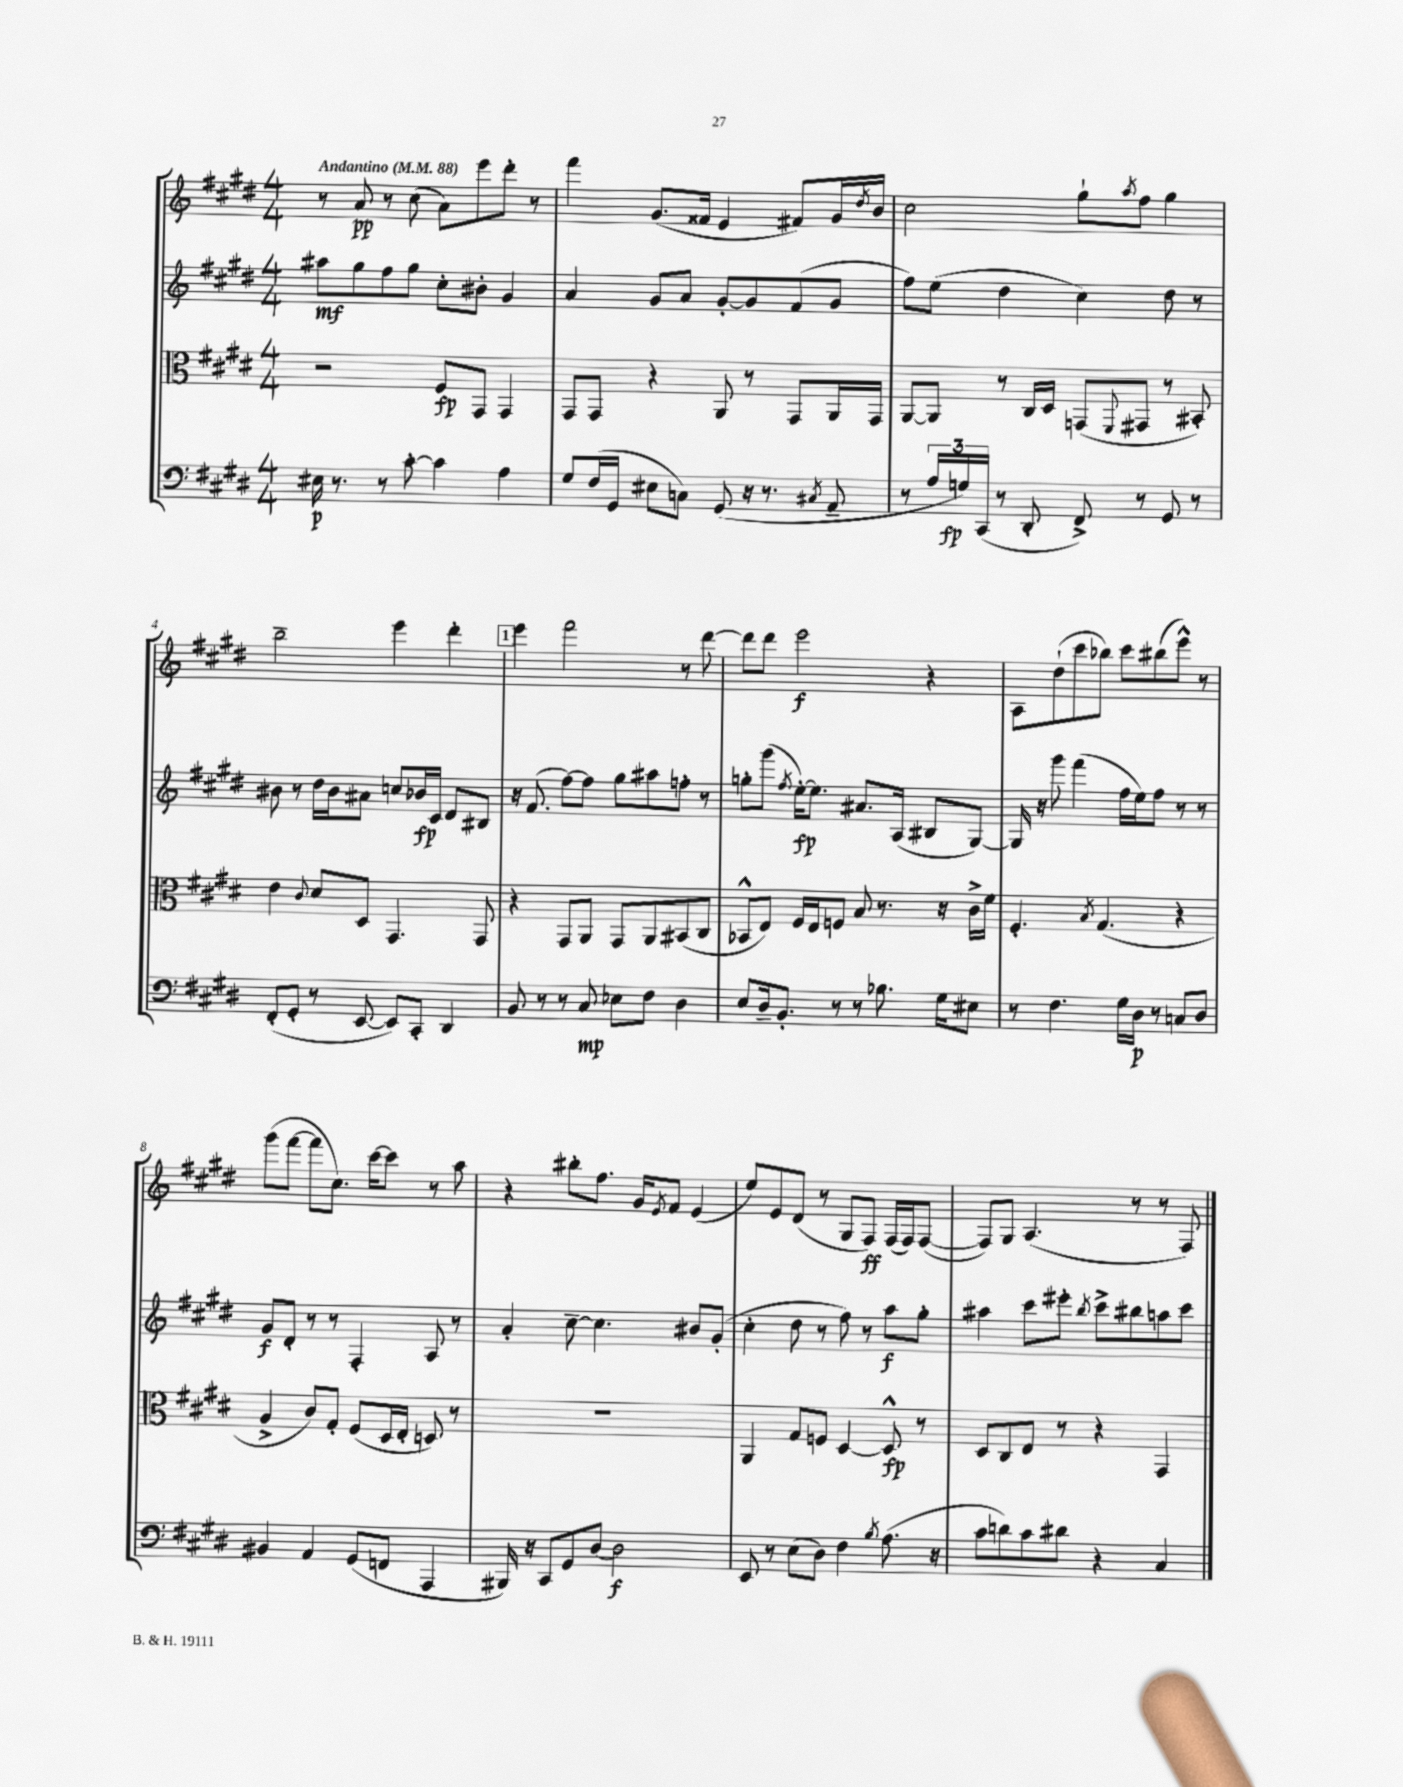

**kern	**dynam	**kern	**dynam	**kern	**dynam	**kern	**dynam
*part4	*part4	*part3	*part3	*part2	*part2	*part1	*part1
*staff4	*staff4	*staff3	*staff3	*staff2	*staff2	*staff1	*staff1
*clefF4	*	*clefC3	*	*clefG2	*	*clefG2	*
*k[f#c#g#d#]	*	*k[f#c#g#d#]	*	*k[f#c#g#d#]	*	*k[f#c#g#d#]	*
*M4/4	*	*M4/4	*	*M4/4	*	*M4/4	*
*MM88	*	*MM88	*	*MM88	*	*MM88	*
=1	=1	=1	=1	=1	=1	=1	=1
!	!	!	!	!	!	!LO:TX:a:B:t=Andantino	!
16E#X\	p	2r	.	8aa#X\L	mf	8r	.
8.r	.	.	.	.	.	.	.
.	.	.	.	8gg#\	.	8a/	pp
8r	.	.	.	8ff#\	.	8r	.
[8c#'\	.	.	.	8gg#\J	.	(8cc#\	.
4c#\]	.	8F#/L	fp	8cc#'\L	.	8a\L)	.
.	.	8GG#/J	.	8b#X'\J	.	8eee\	.
4A\	.	4GG#/	.	4g#/	.	8ddd#'\J	.
.	.	.	.	.	.	8r	.
=2	=2	=2	=2	=2	=2	=2	=2
8G#/L	.	8GG#/L	.	4a/	.	4fff#\	.
(16F#/L	.	8GG#/J	.	.	.	.	.
16GG#/JJ	.	.	.	.	.	.	.
8E#X\L	.	4r	.	8g#/L	.	(8.g#/L	.
8Cn\J)	.	.	.	8a/J	.	.	.
.	.	.	.	.	.	16f##X/Jk	.
(8GG#/	.	8AA/	.	[8g#'/L	.	4e/	.
16r	.	8r	.	8g#/]	.	.	.
8.r	.	.	.	.	.	.	.
.	.	8GG#/L	.	(8f#/	.	8f#X/L)	.
8qC#X/	.	.	.	.	.	.	.
8AA~/	.	16AA/L	.	8g#/J	.	16g#/L	.
.	.	.	.	.	.	8qdd#/	.
.	.	16GG#/JJ	.	.	.	16b/JJ	.
=3	=3	=3	=3	=3	=3	=3	=3
8r	.	[8AA/L	.	8ff#\L)	.	2cc#\	.
24A/LL	.	8AA/J]	.	(8ee\J	.	.	.
24Gn/)	fp	.	.	.	.	.	.
(24CC#/JJ	.	.	.	.	.	.	.
8r	.	8r	.	4dd#\	.	.	.
8DD#'/	.	16C#/LL	.	.	.	.	.
.	.	16D#/JJ	.	.	.	.	.
8FF#^/)	.	(8GGn/L	.	4cc#\)	.	8gg#`\L	.
.	.	8qqFF#/	.	.	.	8qaa/	.
8r	.	8GG#X/J	.	.	.	8ff#\J	.
8GG#/	.	8r	.	8dd#\	.	4gg#\	.
8r	.	8BB#X'/)	.	8r	.	.	.
!!LO:LB:g=z
=4	=4	=4	=4	=4	=4	=4	=4
(8FF#'/L	.	4e\	.	8b#X\	.	2bb~\	.
8GG#'/J	.	.	.	8r	.	.	.
.	.	8qqc#/	.	.	.	.	.
8r	.	8d#/L	.	16dd#\LL	.	.	.
.	.	.	.	16b#\J	.	.	.
[8EE/	.	8D#/J	.	8a#X\J	.	.	.
8EE/L])	.	4.GG#/	.	8ccn/L	.	4eee\	.
8CC#'/J	.	.	.	16b-X/L	fp	.	.
.	.	.	.	16c#/JJ	.	.	.
4DD#/	.	.	.	8d#/L	.	4ddd#'\	.
.	.	8GG#/	.	8B#X/J	.	.	.
!!LO:REH:place=s1:t=1
=5	=5	=5	=5	=5	=5	=5	=5
8BB/	.	4r	.	16r	.	4eee\	.
.	.	.	.	(8.f#/	.	.	.
8r	.	.	.	.	.	.	.
8r	.	8GG#/L	.	[8ff#\L)	.	2fff#\	.
8C#/	mp	8AA/J	.	8ff#\J]	.	.	.
8E-X\L	.	8GG#/L	.	8gg#\L	.	.	.
8F#\J	.	8AA/	.	8aa#X\	.	.	.
4D#\	.	(8BB#X/	.	8ffn'\J	.	8r	.
.	.	8C#/J	.	8r	.	[8ddd#\	.
=6	=6	=6	=6	=6	=6	=6	=6
8E/L	.	8BB-X^^/L	.	8ggn'\L	.	8ddd#\L]	.
16D#~/k	.	8E/J)	.	(8ggg#\J	.	8ddd#\J	.
8.BB'/J	.	.	.	.	.	.	.
.	.	.	.	8qff#/	.	.	.
.	.	16F#/LL	.	[16ee'\KL)	fp	2eee\	f
.	.	16E/J	.	8.ee\J]	.	.	.
8r	.	8Fn/J	.	.	.	.	.
8r	.	8B/	.	8.a#X/L	.	.	.
8.B-X\	.	8.r	.	.	.	.	.
.	.	.	.	(16A/Jk	.	.	.
.	.	.	.	8B#X/L	.	4r	.
16G#\KL	.	16r	.	.	.	.	.
8E#X\J	.	16c#^\LL	.	[8G#/J)	.	.	.
.	.	16f#\JJ	.	.	.	.	.
=7	=7	=7	=7	=7	=7	=7	=7
8r	.	4.F#'/	.	16G#/]	.	8A\L	.
.	.	.	.	16r	.	.	.
4.F#\	.	.	.	8ggg#\	.	(8dd#`\	.
.	.	.	.	(4fff#\	.	8ccc#\	.
.	.	8qB/	.	.	.	.	.
.	.	(4.G#/	.	.	.	8bb-X\J)	.
16G#\LL	.	.	.	16ff#\LL	.	8ccc#\L	.
16D#\JJ	p	.	.	16ee\J)	.	.	.
8r	.	.	.	8ff#\J	.	(8bb#X\	.
8Cn/L	.	4r	.	8r	.	8eee^^\J)	.
8D#/J	.	.	.	8r	.	8r	.
!!LO:LB:g=z
=8	=8	=8	=8	=8	=8	=8	=8
4BB#X/	.	4A^/	.	8g#/L	f	(8ggg#\L	.
.	.	.	.	8d#'/J	.	[8fff#\J	.
4AA/	.	8c#/L)	.	8r	.	8fff#\L]	.
.	.	8G#'/J	.	8r	.	8.cc#\J)	.
(8GG#/L	.	(8F#/L	.	4F#'/	.	.	.
.	.	.	.	.	.	[16ccc#\KL	.
8FFn/J	.	16D#/L	.	.	.	8ccc#\J]	.
.	.	16E'/JJ	.	.	.	.	.
4AAA/	.	8Dn/)	.	8A/	.	8r	.
.	.	8r	.	8r	.	8aa\	.
=9	=9	=9	=9	=9	=9	=9	=9
16BBB#X/)	.	1r	.	4a'/	.	4r	.
16r	.	.	.	.	.	.	.
8CC#/L	.	.	.	.	.	.	.
8GG#/	.	.	.	[8cc#~\	.	8bb#X'\L	.
[8D#/J	.	.	.	4.cc#\]	.	8.ff#\J	.
2D#\]	f	.	.	.	.	.	.
.	.	.	.	.	.	16g#/KL	.
.	.	.	.	.	.	8qe/	.
.	.	.	.	.	.	8f#/J	.
.	.	.	.	8b#X/L	.	(4e/	.
.	.	.	.	(8g#'/J	.	.	.
=10	=10	=10	=10	=10	=10	=10	=10
8EE/	.	4AA/	.	4cc#'\	.	8ee/L)	.
8r	.	.	.	.	.	8e/	.
(8E\L	.	8G#/L	.	8dd#\	.	(8d#/J	.
8D#\J)	.	8Fn/J	.	8r	.	8r	.
4F#\	.	[4D#/	.	8ff#\)	.	8G#/L	.
.	.	.	.	8r	.	8F#/J)	ff
8qB/	.	.	.	.	.	.	.
(8.A\	.	8D#^^/]	fp	8aa\L	f	(16F#/LL	.
.	.	.	.	.	.	16F#/J)	.
.	.	8r	.	8gg#'\J	.	([8F#/J	.
16r	.	.	.	.	.	.	.
=11	=11	=11	=11	=11	=11	=11	=11
8c#\L	.	8D#/L	.	4aa#X\	.	8F#/L])	.
8dn\)	.	8C#/	.	.	.	8G#/J	.
8c#\	.	8E/J	.	8ccc#\L	.	(4.A/	.
8d#X\J	.	8r	.	8eee#X'\J	.	.	.
.	.	.	.	8qbb/	.	.	.
4r	.	4r	.	8ccc#^\L	.	.	.
.	.	.	.	8bb#X\	.	8r	.
4C#/	.	4GG#/	.	8aan\	.	8r	.
.	.	.	.	8ccc#\J	.	8F#/)	.
==	==	==	==	==	==	==	==
*-	*-	*-	*-	*-	*-	*-	*-
